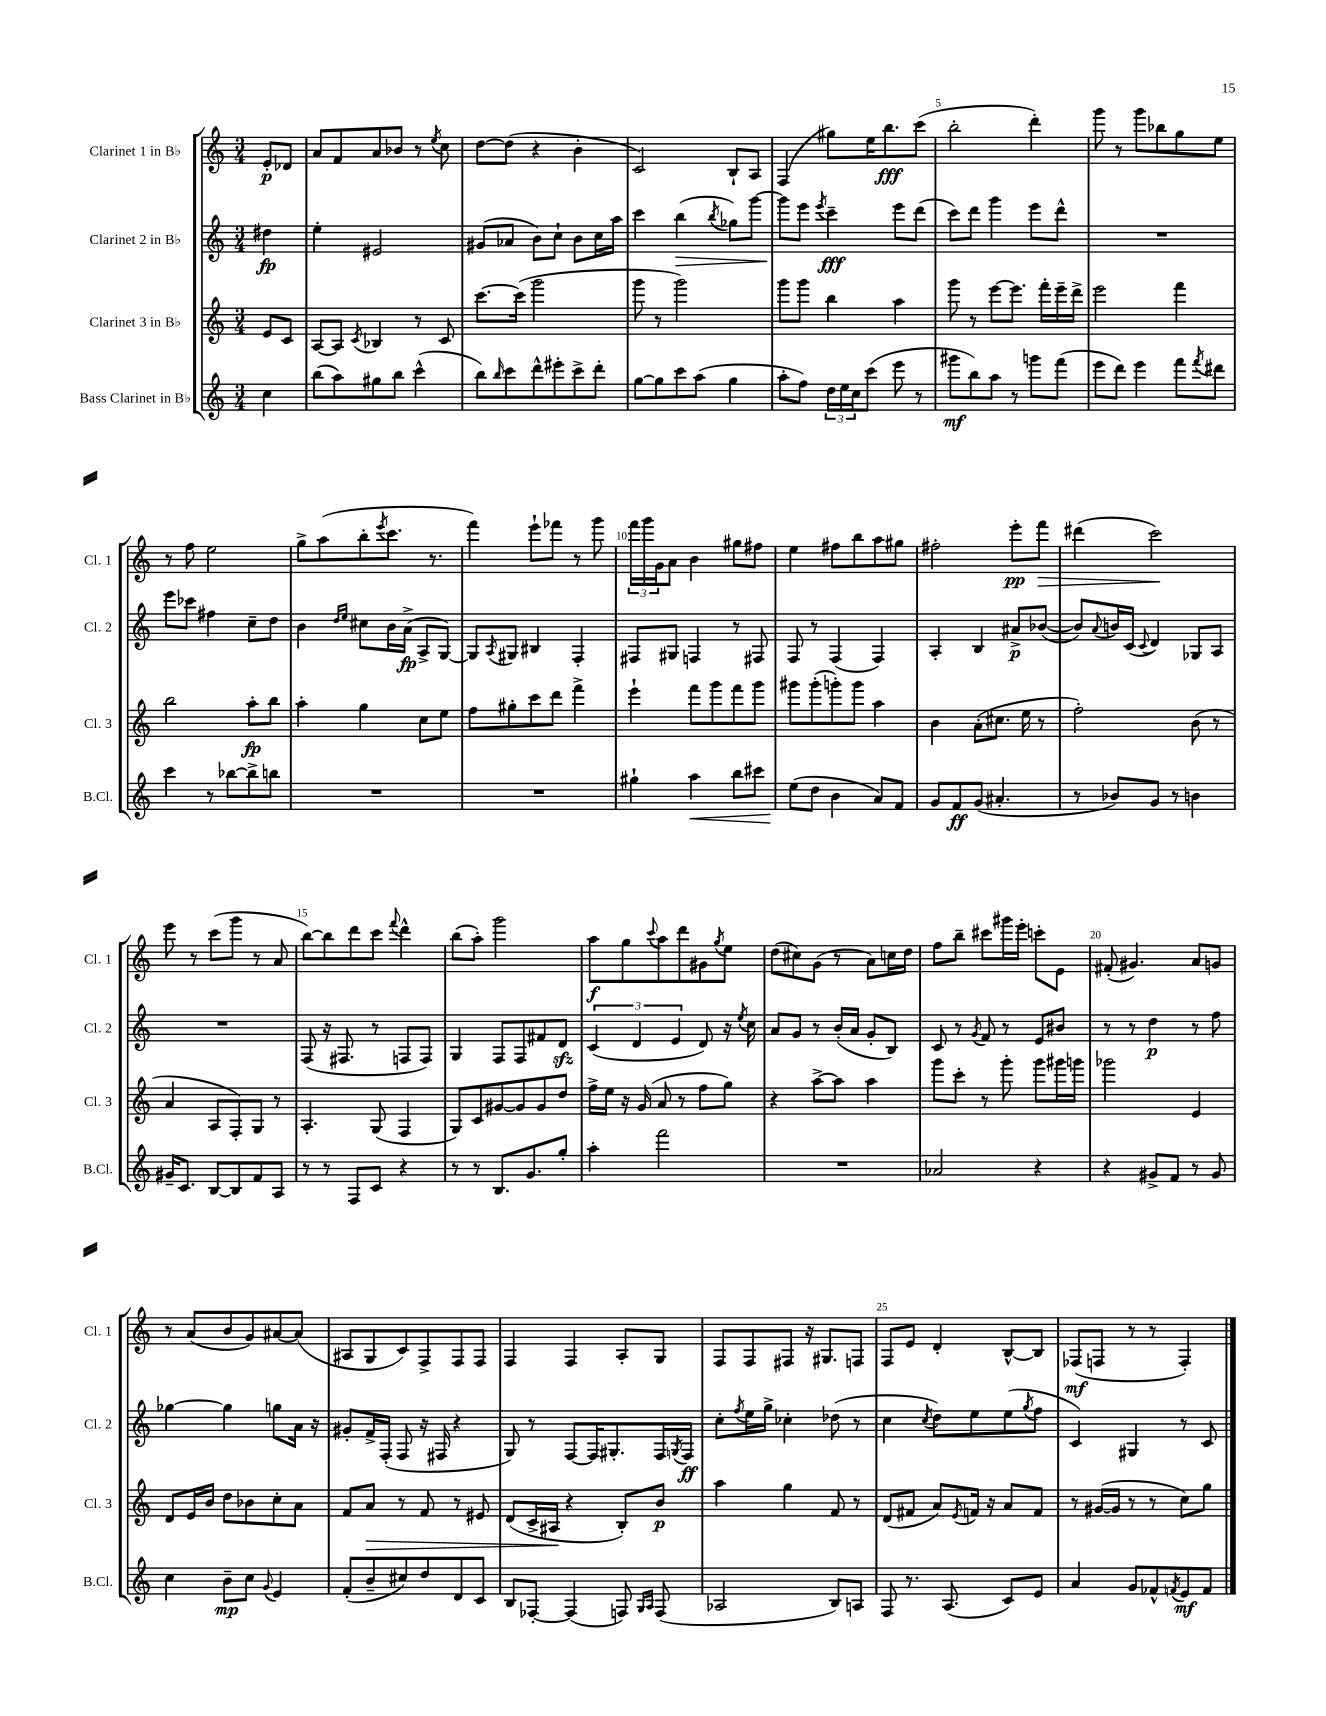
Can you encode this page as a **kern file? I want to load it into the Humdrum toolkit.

**kern	**kern	**kern	**kern
*staff4	*staff3	*staff2	*staff1
*clefG2	*clefG2	*clefG2	*clefG2
*k[]	*k[]	*k[]	*k[]
*M3/4	*M3/4	*M3/4	*M3/4
4cc\	8e/L	4dd#\	8e'/L
.	8c/J	.	8d-/J
=	=	=	=
(8bb\L	[8A/L	4ee'\	8a/L
8aa\)	8A/]J	.	8f/
.	8qc/	.	.
8gg#\	4B-/	2e#/	8a/
8bb\J	.	.	8b-/J
(4ccc^^\	8r	.	8r
.	.	.	8qee/
.	8c/	.	8cc\
=	=	=	=
8bb\L)	[8.ccc\L	(8g#/L	[8dd\L
16qqbb/	.	.	.
8ccc\	.	8a-/J	(8dd\]J
.	(16ccc\]Jk	.	.
8ddd^^\	2ggg\	8b\L)	4r
8eee#'\	.	8cc`\J	.
8ccc^\	.	8b\L	4b'\
8ddd'\J	.	16cc\L	.
.	.	16aa\JJ	.
=	=	=	=
[8gg\L	8ggg\	4ccc\	2c/)
8gg\]	8r	.	.
8ccc\	2ggg\)	(4bb\	.
(8aa\J	.	.	.
.	.	8qbb/	.
4gg\	.	8gg-\L)	8B`/L
.	.	[8ggg\J	8A/J
=	=	=	=
8aa'\L	8ggg\L	8ggg\]L	(4F/
8ff\J)	8ggg\J	8eee\J	.
.	.	8qeee/	.
24dd\LL	4bb\	4ccc~\	8gg#\L)
24ee\	.	.	.
24cc\J	.	.	.
(8ccc\J	.	.	16ee\K
.	.	.	8.bb\
8eee\	4aa\	8eee\L	.
8r	.	(8ddd\J	(8ccc\J
=	=	=	=
8ggg#\L	8ggg\	8ccc\L)	2bb'\
8bb\)	8r	8ddd\J	.
8aa\J	[8eee\L	4ggg\	.
8r	8.eee\]J	.	.
8ggg\L	.	8eee\L	4ddd'\)
.	16fff'\LL	.	.
(8fff\J	16eee~\	8ddd^^\J	.
.	16ddd^\JJ	.	.
=	=	=	=
8eee\L	2eee\	2.r	8ggg\
8ddd\J)	.	.	8r
4eee\	.	.	8ggg\L
.	.	.	8bb-\
8fff\L	4fff\	.	8gg\
8qfff/	.	.	.
8ddd#\J	.	.	8ee\J
=	=	=	=
4ccc\	2bb\	8eee\L	8r
.	.	8ccc-\J	8ff\
8r	.	4ff#\	2ee\
[8bb-\L	.	.	.
8bb-^\]	8aa'\L	8cc~\L	.
8bb\J	8bb\J	8dd\J	.
=	=	=	=
2.r	4aa'\	4b\	8gg^\L
.	.	.	(8aa\
.	.	16qqdd/LL	.
.	.	16qqee/JJ	.
.	4gg\	8cc#\L	8bb'\
.	.	.	8qeee/
.	.	16b\L	8.ccc\J
.	.	(16a^\JJ	.
.	8cc\L	8A^/L	.
.	.	.	8.r
.	8ee\J	[8G/J)	.
=	=	=	=
2.r	8ff\L	8G/]L	4fff\)
.	.	8qA/	.
.	8gg#'\	8G#/J	.
.	8ccc\	4B#/	8eee`\L
.	8ddd\J	.	8fff-\J
.	4fff^\	4F'/	8r
.	.	.	8ggg\
=	=	=	=
4gg#`\	4eee`\	8F#/L	24fff\LL
.	.	.	24ggg\
.	.	.	24g\J
.	.	8G#/J	8a\J
4aa\	8fff\L	4F/	4b\
.	8ggg\	.	.
8bb\L	8fff\	8r	8gg#\L
8ccc#\J	8ggg\J	8F#/	8ff#\J
=	=	=	=
(8ee\L	8ggg#\L	8F/	4ee\
8dd\J	(8ggg#'\	8r	.
4b\	8ggg'\)	(4F/	8ff#\L
.	8ggg\J	.	8bb\
8a/L)	4aa\	4F/)	8aa\
8f/J	.	.	8gg#\J
=	=	=	=
8g/L	4b\	4A'/	2ff#'\
8f/	.	.	.
(8g/J	(8a'\L	4B/	.
4.a#'/	8.cc#\J	.	.
.	.	8a#^/L	8eee'\L
.	16ee\	.	.
.	8r	([8b-/J	8fff\J
=	=	=	=
8r	2ff'\)	8b-/]L)	(4ddd#\
.	.	8qqa/	.
8b-/L)	.	16b/L	.
.	.	(16c/JJ	.
.	.	8qqc/	.
8g/J	.	4d/)	2ccc\)
8r	.	.	.
4b\	(8b\	8G-/L	.
.	8r	8A/J	.
=	=	=	=
16g#~/LK	4a/	2.r	8eee\
8.c/J	.	.	.
.	.	.	8r
[8B/L	8A/L	.	(8ccc\L
8B/]	8F'/)	.	8ggg\J
8f/	8G/J	.	8r
8A/J	8r	.	8a/
=	=	=	=
8r	4.A'/	(8F/	[8bb\L)
8r	.	16r	8bb\]
.	.	8.F#/	.
8F/L	.	.	8ddd\
8c/J	(8G/	8r	8ccc\J
.	.	.	8qqfff/
4r	4F/	8F/L	4ddd^^\
.	.	8F/J)	.
=	=	=	=
8r	8G/L)	4G/	(8bb\L
8r	8c/	.	8aa'\J)
8.B/L	[8g#/	8F/L	2ggg\
.	8g#/]	8F/	.
8.g/	.	.	.
.	8g#/	8f#/	.
8gg'/J	8dd/J	8d/J	.
=	=	=	=
4aa'\	16ff^\LL	(6c/	8aa\L
.	16ee\JJ	.	.
.	16r	.	8gg\
.	.	6d/	.
.	(16g/	.	.
.	.	.	8qqccc/
2fff\	8a/	.	8aa\
.	.	6e/	.
.	8r	.	8ddd\
.	8ff\L	8d/)	8g#\
.	.	.	8qgg/
.	8gg\J)	16r	8ee\J
.	.	8qee/	.
.	.	16cc\	.
=	=	=	=
2.r	4r	8a/L	(8dd\L
.	.	8g/J	8cc#\)
.	[8aa^\L	8r	(8g\J
.	8aa\]J	(16b'/LL	8r
.	.	16a/JJ	.
.	4aa\	8g'/L	8a\L)
.	.	8B/J)	16cc\L
.	.	.	16dd\JJ
=	=	=	=
2a-/	8ggg\L	8c/	8ff\L
.	8ccc'\J	8r	8bb~\J
.	.	8qg/	.
.	8r	8f/	8ccc#\L
.	8ggg'\	8r	16ggg#\L
.	.	.	16eee'\JJ
4r	8ggg\L	8e/L	8ccc'\L
.	16ggg#\L	8b#/J	8e\J
.	16ggg\JJ	.	.
=	=	=	=
4r	2ggg-\	8r	(8f#'/
.	.	8r	4.g#/)
8g#^/L	.	4dd\	.
8f/J	.	.	.
8r	4e/	8r	8a/L
8g#/	.	8ff\	8g/J
=	=	=	=
4cc\	8d/L	[4gg-\	8r
.	16e/L	.	(8a/L
.	16b/JJ	.	.
8b~\L	8dd\L	4gg-\]	8b/
8cc\J	8b-\	.	8g/)
8qqg/	.	.	.
4e/	8cc'\	8gg\L	[8a#/
.	8a\J	16a\Jk	(8a#/]J
.	.	16r	.
=	=	=	=
(8f'/L	8f/L	8g#'/L	8A#/L
8b~/	8a/J	16f^/L	8G/
.	.	(16F'/JJ	.
8cc#/)	8r	8F/	8c/)
8dd/	8f/	16r	8F^/
.	.	16F#/	.
8d/	8r	4r	8F/
8c/J	8e#/	.	8F/J
=	=	=	=
8B/L	(8d/L	8G/)	4F/
[8F-'/J	16c^/L	8r	.
.	16A#/JJ	.	.
(4F-/]	4r	[8F/L	4F/
.	.	16F/]K	.
.	.	8.G#'/	.
8F/)	8B'/L)	.	8A'/L
16qqG/LL	.	.	.
16qqA/JJ	.	.	.
(8F/	8b/J	16F/L	8G/J
.	.	8qG/	.
.	.	16F/JJ	.
=	=	=	=
2A-/	4aa\	8cc'\L	8F/L
.	.	8qff/	.
.	.	16ee\L	8F/
.	.	16gg^\JJ	.
.	4gg\	4cc-'\	8F#/J
.	.	.	16r
.	.	.	8.G#/L
8B/L)	8f/	(8dd-\	.
8A/J	8r	8r	8F/J
=	=	=	=
8F/	(8d/L	4cc\	8F/L
8.r	8f#/J	.	8e/J
.	.	8qcc/	.
.	8a/L)	8dd\L)	4d'/
(8.A/	.	.	.
.	8qe/	.	.
.	16f/Jk	8ee\	.
.	16r	.	.
8c/L)	8a/L	(8ee\	[8B^^/L
.	.	8qgg/	.
8e/J	8f/J	8ff\J	8B/]J
=	=	=	=
4a/	8r	4c/)	(8F-/L
.	([16g#/LL	.	8F/J
.	16g#/]JJ	.	.
8g/L	8r	4G#/	8r
8f-^^/	8r	.	8r
8qf/	.	.	.
8e/	8cc\L)	8r	4F'/)
8f/J	8gg\J	8c/	.
==	==	==	==
*-	*-	*-	*-
